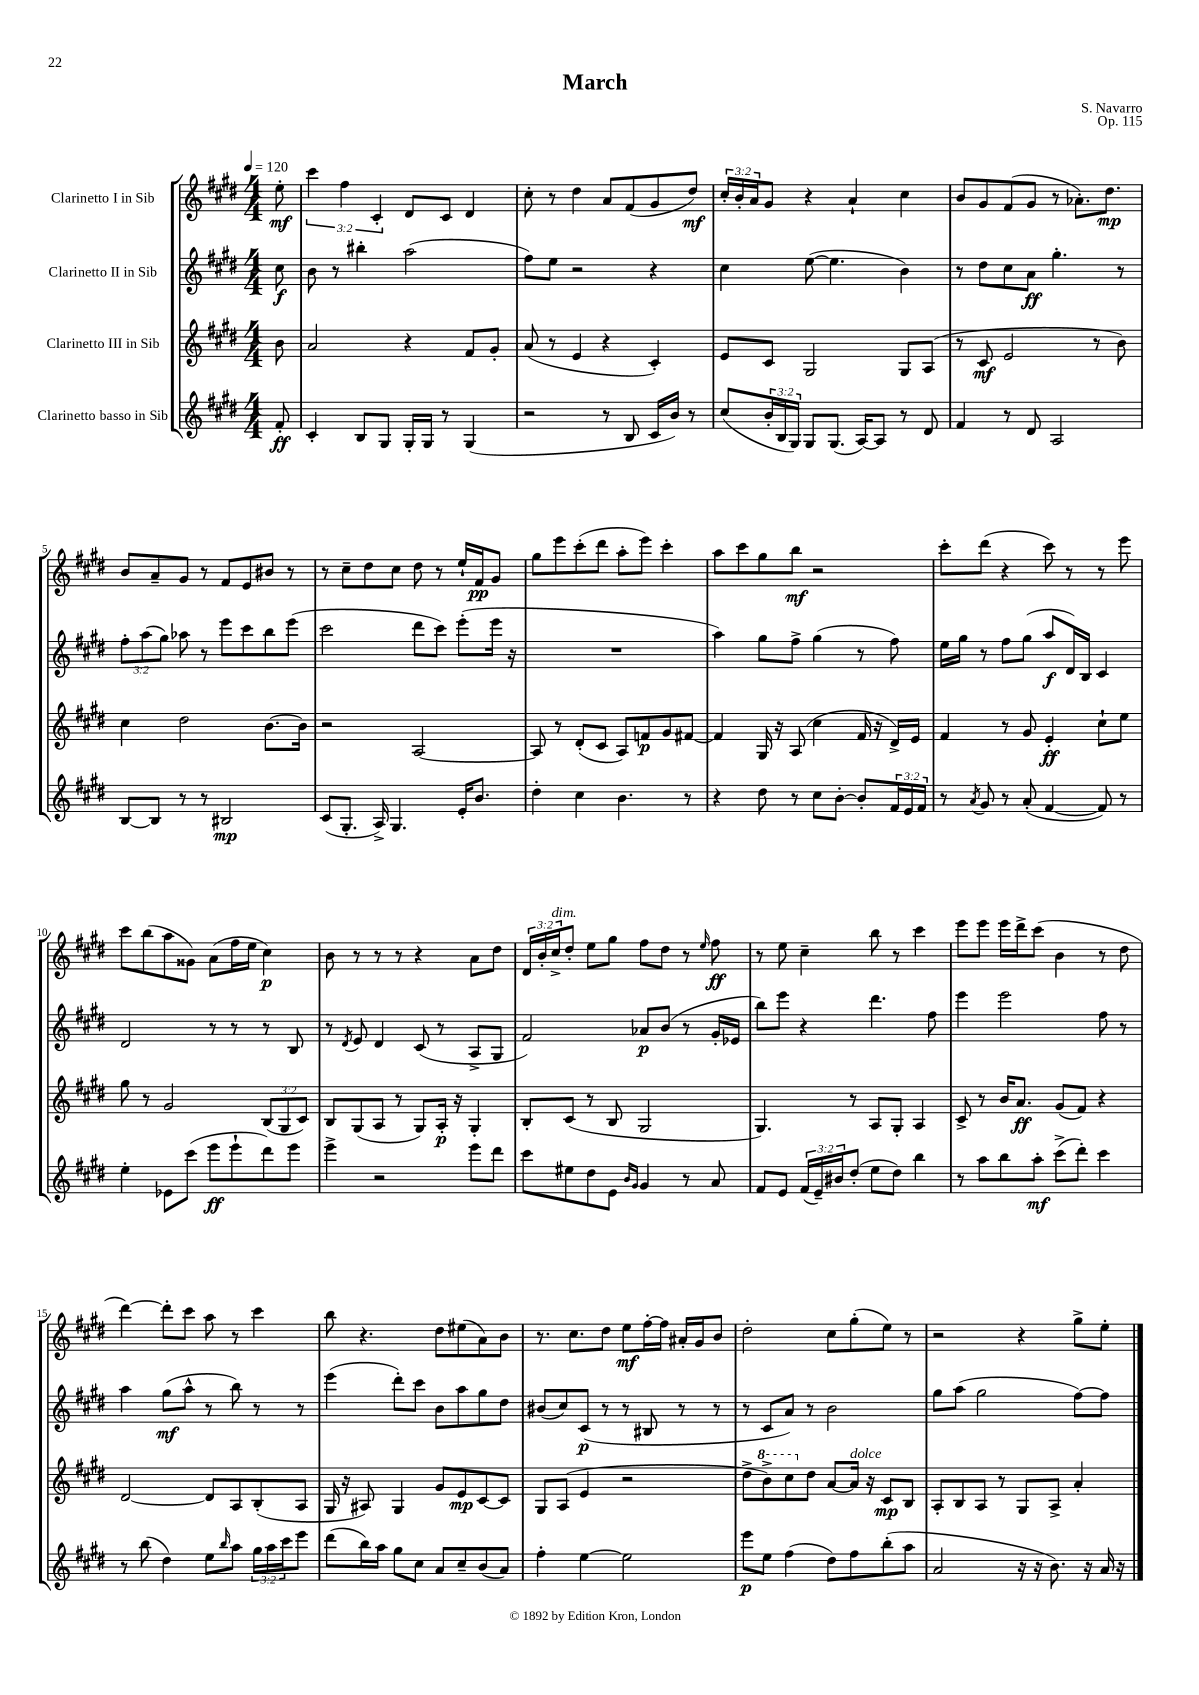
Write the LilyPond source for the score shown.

\header { title = "March" composer = "S. Navarro" opus = "Op. 115" }
<<
\new StaffGroup <<
\new Staff = "s0" \with { instrumentName = "Clarinetto I in Sib" } {
    \clef treble \key e \major \numericTimeSignature \time 4/4 \override Staff.TupletNumber.text = #tuplet-number::calc-fraction-text \partial 8 \tempo 4 = 120
    e''8-.\mf |
    \tuplet 3/2 { cis'''4 fis''4 cis'4-. } dis'8 cis'8 dis'4 |
    cis''8-. r8 dis''4 a'8 fis'8( gis'8 dis''8\mf) |
    \tuplet 3/2 { cis''16-. b'16-. a'16 } gis'8 r4 a'4-! cis''4 |
    b'8 gis'8 fis'8( gis'8 r8 aes'8.-.) dis''8.\mp |
    b'8 a'8-- gis'8 r8 fis'8 e'8 bis'8 r8 |
    r8 cis''8-- dis''8 cis''8 dis''8 r8 e''16-! fis'16\pp gis'8 |
    gis''8 e'''8 cis'''8-.( dis'''8 a''8-. e'''8) cis'''4-. |
    a''8 cis'''8 gis''8 b''8\mf r2 |
    cis'''8-. dis'''8( r4 cis'''8) r8 r8 e'''8 |
    cis'''8 b''8( a''8 gisis'8) a'8( fis''16 e''16 cis''4\p) |
    b'8 r8 r8 r8 r4 a'8 dis''8 |
    \tuplet 3/2 { dis'16 b'16-. cis''16->^\markup { \italic "dim." } } dis''8-. e''8 gis''8 fis''8 dis''8 r8 \grace { e''16 } fis''8\ff |
    r8 e''8 cis''4-- b''8 r8 cis'''4 |
    e'''8 e'''8 e'''16 dis'''16-> cis'''8( b'4 r8 dis''8 |
    dis'''4~) dis'''8-. cis'''8 a''8 r8 cis'''4 |
    b''8 r4. dis''8 eis''8( a'8) b'8 |
    r8. cis''8. dis''8 e''8\mf fis''16~-. fis''16 ais'16-. gis'16 b'8 |
    dis''2-. cis''8 gis''8-.( e''8) r8 |
    r2 r4 gis''8-> e''8-. \bar "|." |
}
\new Staff = "s1" \with { instrumentName = "Clarinetto II in Sib" } {
    \clef treble \key e \major \numericTimeSignature \time 4/4 \override Staff.TupletNumber.text = #tuplet-number::calc-fraction-text \partial 8
    cis''8\f |
    b'8 r8 bis''4-. a''2( |
    fis''8) e''8 r2 r4 |
    cis''4 e''8~( e''4. b'4) |
    r8 dis''8 cis''8 a'8\ff gis''4.-. r8 |
    \tuplet 3/2 { fis''8-. a''8( gis''8) } aes''8 r8 e'''8 cis'''8 b''8 e'''8( |
    cis'''2 dis'''8 cis'''8) e'''8-.( e'''16 r16 |
    R1 |
    a''4) gis''8 fis''8-> gis''4( r8 fis''8) |
    e''16 gis''16 r8 fis''8 gis''8( a''8\f dis'16) b16 cis'4 |
    dis'2 r8 r8 r8 b8 |
    r8 \acciaccatura { dis'8 } e'8 dis'4 cis'8( r8 a8-> gis8 |
    fis'2) aes'8\p b'8( r8 gis'16-. ees'16 |
    b''8) e'''8 r4 dis'''4. fis''8 |
    e'''4 e'''2 fis''8 r8 |
    a''4 gis''8\mf( a''8-^ r8 b''8) r8 r8 |
    e'''4( dis'''8-.) cis'''8 b'8 a''8 gis''8 dis''8 |
    bis'8( cis''8) cis'8\p( r8 r8 bis8 r8 r8 |
    r8 cis'8 a'8) r8 b'2 |
    gis''8 a''8( gis''2 fis''8~) fis''8 \bar "|." |
}
\new Staff = "s2" \with { instrumentName = "Clarinetto III in Sib" } {
    \clef treble \key e \major \numericTimeSignature \time 4/4 \override Staff.TupletNumber.text = #tuplet-number::calc-fraction-text \partial 8
    b'8 |
    a'2 r4 fis'8 gis'8-. |
    a'8( r8 e'4 r4 cis'4-.) |
    e'8 cis'8 gis2 gis8 a8( |
    r8 cis'8\mf e'2 r8 b'8) |
    cis''4 dis''2 b'8.~ b'16 |
    r2 a2~ |
    a8 r8 dis'8-.( cis'8 a8) f'8\p gis'8 fis'8~ |
    fis'4 gis16 r16 a8( cis''4 fis'16 r16 dis'16->) e'16 |
    fis'4 r8 gis'8 e'4-.\ff cis''8-! e''8 |
    gis''8 r8 gis'2 \tuplet 3/2 { b8( gis8 cis'8) } |
    b8 gis8( a8 r8 gis8) a16-.\p r16 gis4-. |
    b8-. cis'8( r8 b8 gis2 |
    gis4.) r8 a8 gis8-. a4 |
    cis'8-> r8 b'16 a'8.\ff gis'8( fis'8) r4 |
    dis'2~ dis'8 a8 b8-.( a8 |
    gis16 r16 ais8) gis4 gis'8 e'8\mp cis'8~ cis'8 |
    gis8 a8( e'4 r2 |
    dis''8-> \ottava #1 b''8->) cis'''8 \ottava #0 dis''8 a'8~ a'16^\markup { \italic "dolce" } r16 cis'8\mp b8 |
    a8-. b8 a8 r8 gis8 a8-> a'4-. \bar "|." |
}
\new Staff = "s3" \with { instrumentName = "Clarinetto basso in Sib" } {
    \clef treble \key e \major \numericTimeSignature \time 4/4 \override Staff.TupletNumber.text = #tuplet-number::calc-fraction-text \partial 8
    fis'8-.\ff |
    cis'4-. b8 gis8 gis16-. gis16 r8 gis4( |
    r2 r8 b8 cis'16 b'16) r8 |
    cis''8( \tuplet 3/2 { b'16-. b16 gis16) } gis8 gis8.( a16~) a8 r8 dis'8 |
    fis'4 r8 dis'8 a2 |
    b8~ b8 r8 r8 bis2\mp |
    cis'8( gis8.-. a16->) gis4. e'16-. b'8. |
    dis''4-. cis''4 b'4. r8 |
    r4 dis''8 r8 cis''8 b'8~-. b'8-. \tuplet 3/2 { fis'16 e'16 fis'16 } |
    r8 \acciaccatura { a'8 } gis'8 r8 a'8-.( fis'4~ fis'8) r8 |
    e''4-. ees'8 cis'''8( e'''8\ff e'''8-! dis'''8) e'''8 |
    e'''4-> r2 e'''8 dis'''8 |
    cis'''8 eis''8 dis''8 e'8 \grace { b'16 gis'16 } gis'4 r8 a'8 |
    fis'8 e'8 \tuplet 3/2 { fis'16( e'16--) bis'16 } dis''8-.( e''8 dis''8) b''4 |
    r8 a''8 b''8 a''8-.\mf cis'''8->( dis'''8-.) cis'''4 |
    r8 b''8( dis''4) e''8 \grace { b''16 } a''8 \tuplet 3/2 { gis''16 a''16 cis'''16 } e'''8 |
    dis'''8( b''16) a''16 gis''8 cis''8 a'8 cis''8-- b'8( a'8) |
    fis''4-. e''4~ e''2 |
    e'''8\p e''8 fis''4( dis''8) fis''8 b''8-.( a''8 |
    a'2 r16 r16 b'8.) r16 a'16 r16 \bar "|." |
}
>>
>>
